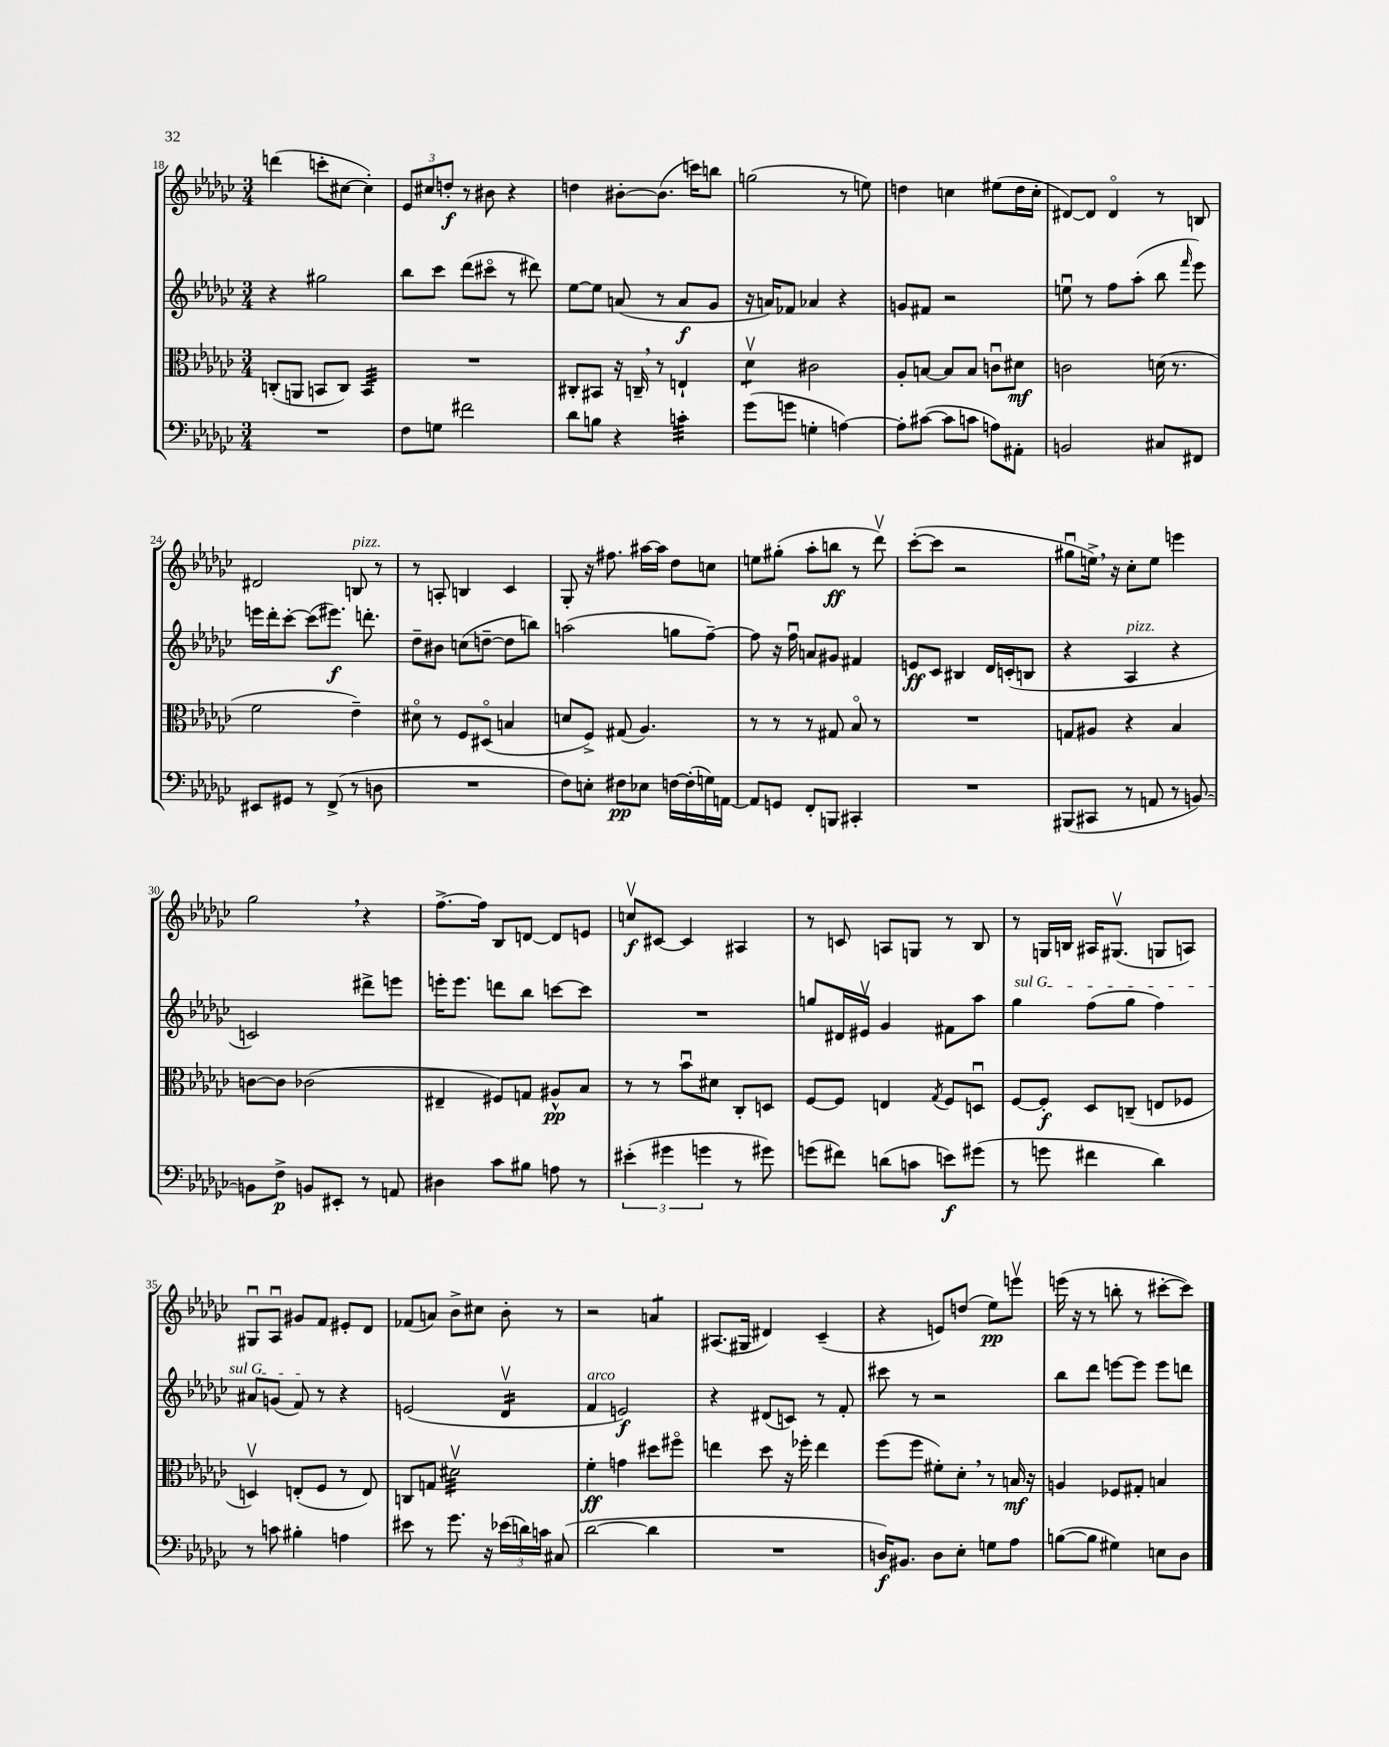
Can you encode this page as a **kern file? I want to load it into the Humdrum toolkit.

**kern	**kern	**kern	**kern
*staff4	*staff3	*staff2	*staff1
*clefF4	*clefC3	*clefG2	*clefG2
*k[b-e-a-d-g-c-]	*k[b-e-a-d-g-c-]	*k[b-e-a-d-g-c-]	*k[b-e-a-d-g-c-]
*M3/4	*M3/4	*M3/4	*M3/4
2.r	(8C'	4r	(4ddd
.	8AA	.	.
.	8BB	2gg#	8ccc'
.	8C)	.	[8cc#
.	4BB	.	4cc#'])
=	=	=	=
8F	2.r	8bb-	12e-
.	.	.	12cc#
8G	.	8ccc-	.
.	.	.	12dd'
2f#	.	(8ddd-	8r
.	.	8ccc#o	8b#
.	.	8r	4r
.	.	8ddd#)	.
=	=	=	=
8d-	8C#'	[8ee-	4dd
8B	8BB#	8ee-]	.
4r	16r	(8a	[8b#'
.	16C~	.	.
.	8r	8r	(8.b#]
4c'	4E`	8a	.
.	.	.	16ccc)
.	.	8g-	8bb
=	=	=	=
(8g-	4d-v	16r	(2gg
.	.	16a)	.
8g	.	8f-	.
4G'	2c#	4a-	.
[4A)	.	4r	8r
.	.	.	8ee)
=	=	=	=
8A']	8A-'	8g	4dd
([8c#	[8B	8f#	.
8c#]	8B]	2r	4cc
8c	8B	.	.
8A)	8cu	.	(8ee#
8AA#'	8d#	.	16dd
.	.	.	16cc'
=	=	=	=
2BB	2c	8eeu	[8d#)
.	.	8r	8d#]
.	.	8ff	4d#o
.	.	(8aa-'	.
8C#	(16d	8bb-	8r
.	8.r	.	.
.	.	16qqfff	.
8FF#	.	8eee-)	8B
=	=	=	=
8EE#	2f	16eee	2d#
.	.	16ddd-'	.
8GG#	.	[8ccc-'	.
8r	.	(8ccc-]	.
(8FF^	.	8.eee#)	.
8r	4e-~)	.	8B
.	.	8.ddd'	.
8D	.	.	8r
=	=	=	=
2.r	8d#o	8dd-~	8r
.	8r	8b#	8A'
.	8F	(8cc	4B
.	(8D#o	[8dd~	.
.	4B	8dd]	4c-
.	.	8bb)	.
=	=	=	=
8F)	8d	(2aa	8G-'
8E'	8F^)	.	16r
.	.	.	8.ff#
8F#	(8G#	.	.
8E-	4.A-)	.	[16aa#
.	.	.	16aa#]
[16F	.	8gg	8dd-
(16F']	.	.	.
16G)	.	[8ff~)	8cc
[16AA	.	.	.
=	=	=	=
8AA]	8r	8ff]	8ee
8GG	8r	16r	(8gg#'
.	.	16ffu	.
8FF'	8r	8a	8aa-'
8BBB	8G#	8g#	8bb
4CC#'	8B-o	4f#	8r
.	8r	.	8ddd-v)
=	=	=	=
2.r	2.r	8e	([8ccc-'
.	.	8c-	8ccc-]
.	.	4B#	2r
.	.	16d-	.
.	.	(16c'	.
.	.	8B	.
=	=	=	=
(8BBB#	8G	4r	8gg#u
8CC#	8A#	.	16ee^)
.	.	.	16r
8r	4r	4A-	8cc-'
8AA	.	.	8ee
8r	4B-	4r	4eee
[8BB)	.	.	.
=	=	=	=
8BB]	[8c	2c)	2gg-
8F^	8c]	.	.
8BB	(2c-	.	.
8EE#'	.	.	.
8r	.	8ddd#^	4r
8AA	.	8eee	.
=	=	=	=
4D#	4E#~	16eee'	[8.ff^
.	.	8.eee	.
.	.	.	16ff]
8c-	8F#)	8ddd	8B-
8B#	8G	8bb-	[8d
8A	8A#^^	[8ccc	8d]
8r	8B-	8ccc]	8e
=	=	=	=
(6e#'	8r	2.r	8ccv
.	8r	.	[8c#
6g#	.	.	.
.	8b-u	.	4c#]
6g	.	.	.
.	8d#	.	.
8r	8C-'	.	4A#
8g#)	8D	.	.
=	=	=	=
(8g	[8F	8gg	8r
8f#)	8F]	16d#	8c
.	.	16e#v	.
(8d	4E	4g-	8A
8c	.	.	8G
.	8qG-	.	.
8e)	8F	8f#	8r
(8g#	8Du	8aa-	8B-
=	=	=	=
8r	[8F	4gg-	8r
8g	8F']	.	16G
.	.	.	16B
4f#	8D-	(8ff	16A#
.	.	.	(8.G#v
.	(8C~	8gg-	.
4d-)	8E	4ff)	8G
.	8F-	.	8A)
=	=	=	=
8r	4Dv)	8a#	8G#u
8c	.	(8g	8A-u
4B#'	(8E'	8f)	8g#
.	8F	8r	8f
4A	8r	4r	8e#'
.	8E)	.	8d-
=	=	=	=
8e#	8C	(2e	(8f-
8r	8G	.	8a)
8.g-	2d#v	.	8b-^
.	.	.	8cc#
16r	.	.	.
(24e-	.	4d-v	8b-'
24d)	.	.	.
24c	.	.	.
(8C#	.	.	8r
=	=	=	=
[2d-	4f'	4f	2r
.	4g	2e)	.
4d-]	8dd#	.	4a
.	8ff#o	.	.
=	=	=	=
2.r	4ee	4r	(8.A#
.	.	.	16G#
.	8dd-	(8d#	4d#)
.	16r	8c)	.
.	16ff-'	.	.
.	4ee	8r	(4c-~
.	.	8f'	.
=	=	=	=
16D)	(8ff	8ccc#	4r
8.BB#	.	.	.
.	8ff	8r	.
8D	8f#')	2r	8e)
8E-'	8d-'	.	(8dd
8G	8r	.	8ee-)
8A-	16B	.	8eeev
.	16r	.	.
=	=	=	=
([8B	4A	8bb-	(16eee
.	.	.	16r
8B]	.	8ddd-	8r
4G#)	8F-	[8eee	8bb'
.	8G#'	8eee]	8r
8E	4B	8eee	[8ccc#'
8D-	.	8ddd	8ccc#])
==	==	==	==
*-	*-	*-	*-
